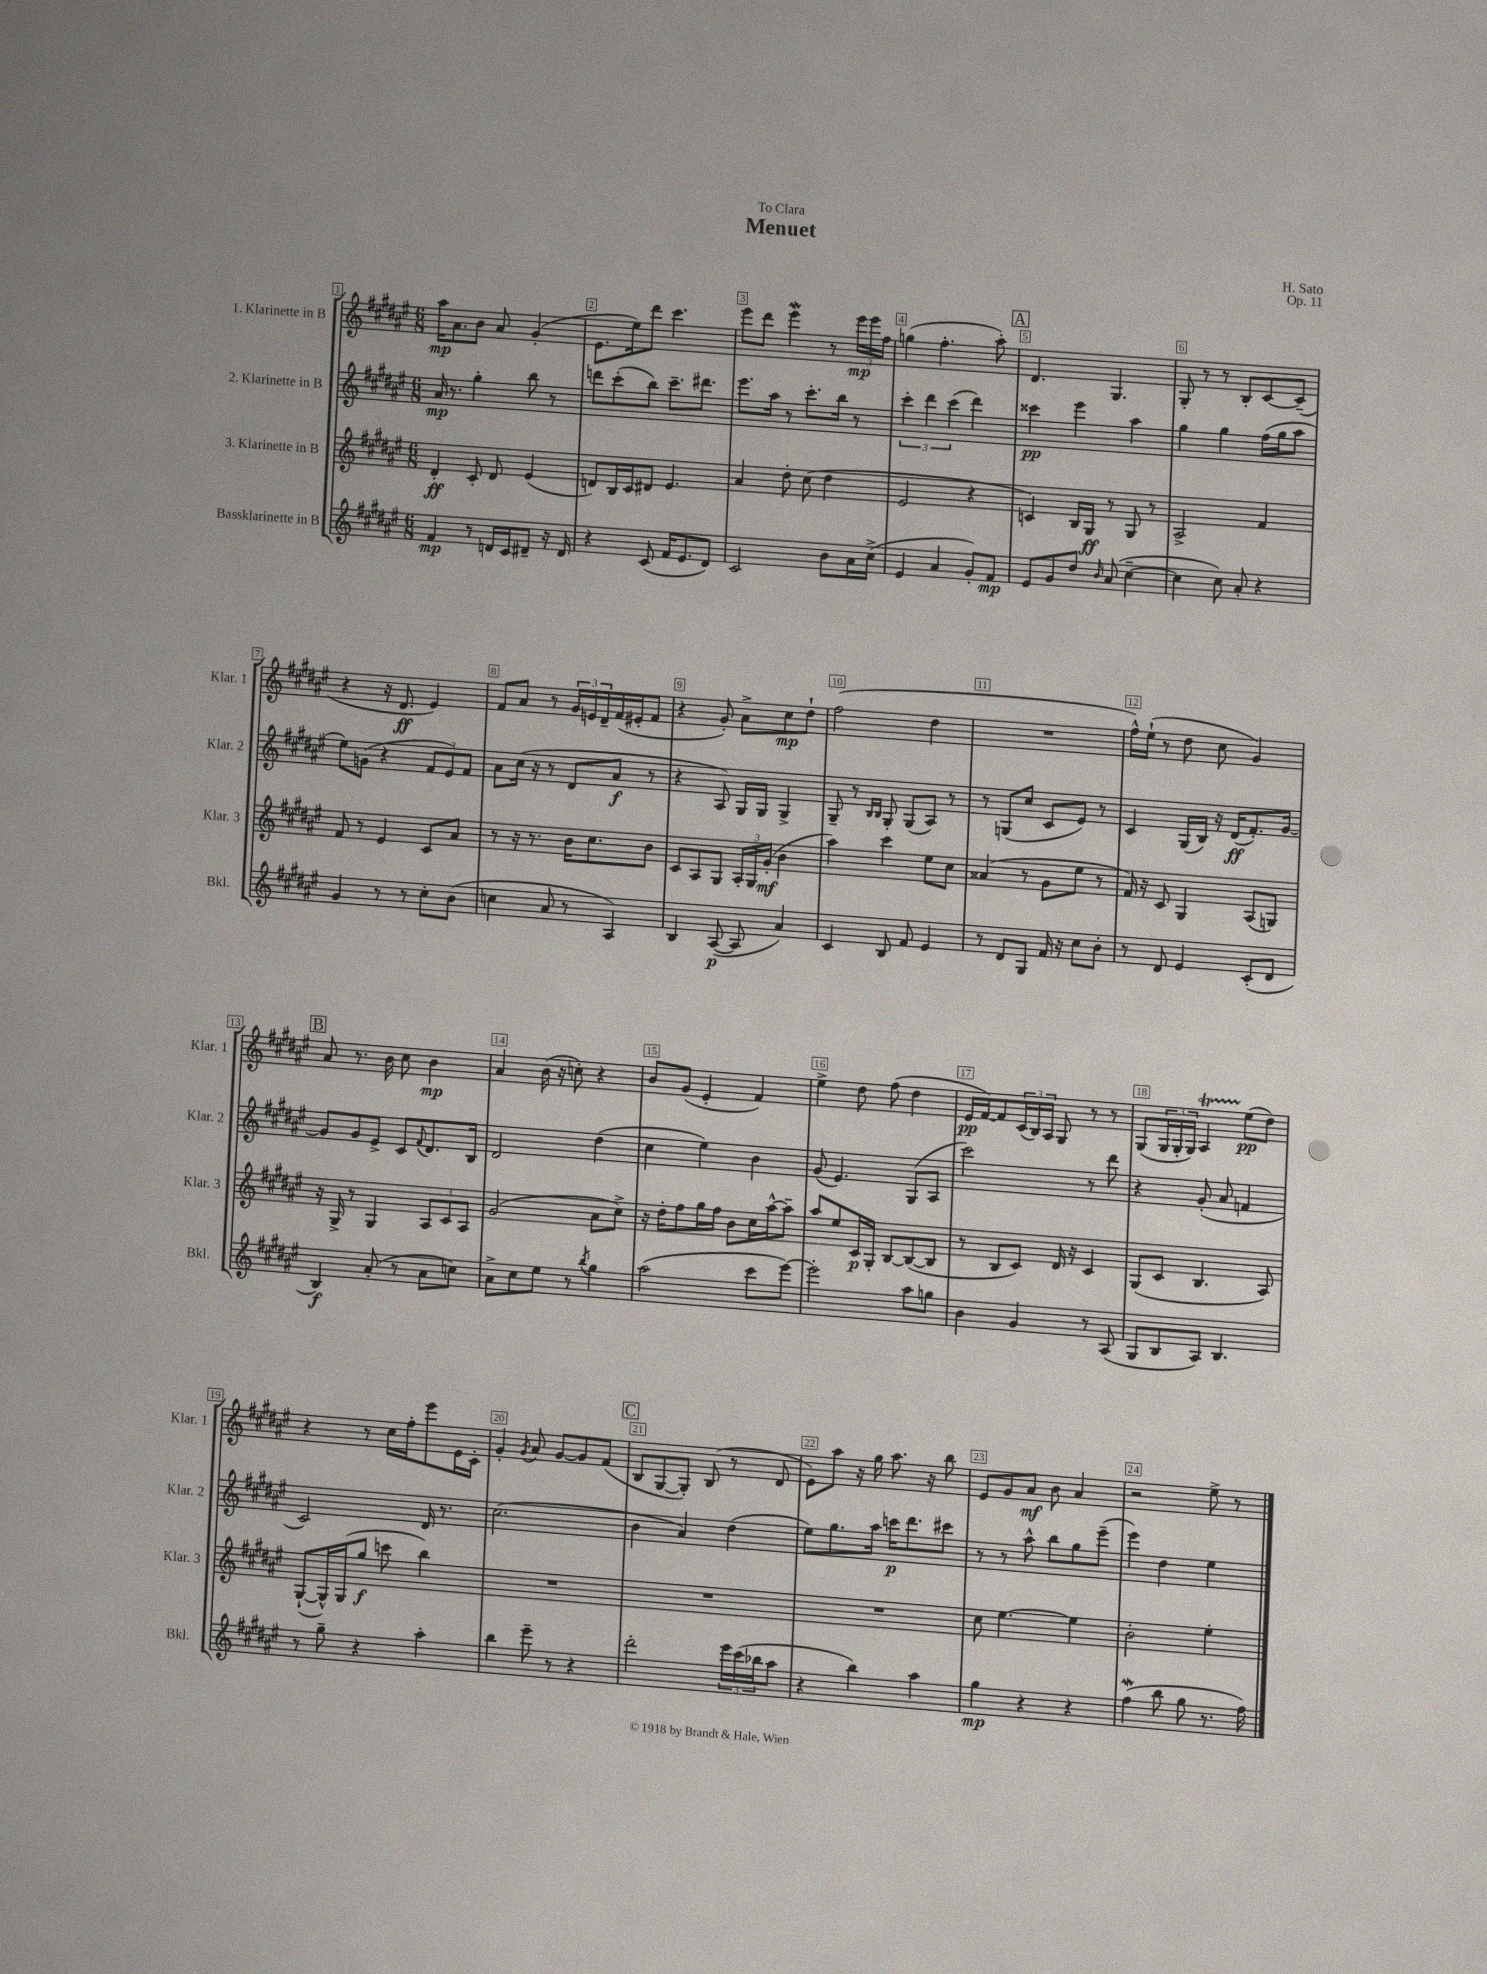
\header { title = "Menuet" composer = "H. Sato" dedication = "To Clara" opus = "Op. 11" }
<<
\new StaffGroup <<
\new Staff = "s0" \with { instrumentName = "1. Klarinette in B" shortInstrumentName = "Klar. 1" } {
    \clef treble \key fis \major \numericTimeSignature \time 6/8
    ais''16\mp ais'8. b'8 ais'8 gis'4-.( |
    eis'8. eis''16) dis'''8 cis'''4. |
    eis'''8 dis'''8 eis'''4\mordent r8 \tuplet 3/2 { eis'''16\mp eis'''16 fis''16 } |
    g''4( fis''4.-. ais''8-.) |
    \mark \markup { \box "A" } dis'4. gis4. |
    gis8-. r8 r8 b8-. cis'8~ cis'8--( |
    r4 r16 dis'8.\ff eis'4) |
    fis'8 ais'8 r8 \tuplet 3/2 { gis'16 e'16 dis'16-- } fis'16( eis'16-. fis'8 |
    r4 gis'8-.) ais'8-> cis''8\mp dis''8-! |
    fis''2( dis''4 |
    R2. |
    fis''16-^) eis''16-!( r8 dis''8 cis''8 gis'4) |
    \mark \markup { \box "B" } ais'8 r8. b'16 cis''8 b'4\mp |
    ais'4 b'16( r16 c''8-.) r4 |
    b'8 gis'8( eis'4-. fis'4) |
    eis''4-> dis''8 fis''8( dis''4 |
    eis'16\pp fis'16~) fis'8 \tuplet 3/2 { cis'16( b16) ais16 } gis8 r8 r8 |
    gis8( \tuplet 3/2 { gis16 gis16-. gis16) } ais4\startTrillSpan eis''8\stopTrillSpan\pp( dis''8) |
    r4 r8 cis''16 fis''16-. eis'''8 eis'16 cis'16-. |
    gis'4-. \acciaccatura { gis'8 } ais'8 gis'8~ gis'8 fis'8( |
    \mark \markup { \box "C" } b8 gis8~ gis8-.) b8( r8 dis'8 |
    eis'8) ais''8 r16 gis''16 ais''8. r16 b''8 |
    eis'8 gis'8 ais'8\mf b'8 ais'4 |
    r2 eis''8-> r8 \bar "|." |
}
\new Staff = "s1" \with { instrumentName = "2. Klarinette in B" shortInstrumentName = "Klar. 2" } {
    \clef treble \key fis \major \numericTimeSignature \time 6/8
    ais'16\mp r8. gis''4-. b''8 r8 |
    d'''8 cis'''8-.( b''8) cis'''8.-- dis'''8. |
    eis'''8. ais''16 r8 cis'''8.-. b''16 r8 |
    \tuplet 3/2 { cis'''4-. dis'''4 cis'''4( } dis'''4) |
    \mark \markup { \box "A" } cisis'''4\pp eis'''4 ais''4 |
    gis''4 gis''4 fis''16( gis''16 ais''8 |
    eis''8) g'8( r4 \tuplet 3/2 { fis'8 eis'8) fis'8 } |
    ais'8 cis''16( r16 r8 dis'8 ais'8\f r8 |
    r4 ais8) gis16 gis16 gis4-> |
    gis8-- r8 \grace { b16 b16 } gis8-. gis8( ais8) r8 |
    r8 g8( cis''8 cis'8 eis'8) r8 |
    cis'4 gis16( b16) r16 dis'16\ff( fis'8.-.) gis'16~ |
    \mark \markup { \box "B" } gis'8 gis'8 eis'8-> cis'8 \appoggiatura { fis'8 } dis'8. b16 |
    dis'2 dis''4( |
    cis''4 eis''4) b'4 |
    gis'8( eis'4.) gis8( ais8 |
    cis'''2) r8 dis'''8 |
    r4 gis'8-.( ais'8 f'4 |
    cis'2) dis'16 r8. |
    cis''2.( |
    \mark \markup { \box "C" } b'4 ais'4) dis''4( |
    eis''8) gis''8. ais''16 c'''16\p dis'''8. cis'''8 |
    r8 r8 ais''8-^ b''8 gis''8 eis'''8--( |
    eis'''4) dis''4 eis''4 \bar "|." |
}
\new Staff = "s2" \with { instrumentName = "3. Klarinette in B" shortInstrumentName = "Klar. 3" } {
    \clef treble \key fis \major \numericTimeSignature \time 6/8
    dis'4-.\ff cis'8-. dis'8 eis'4( |
    d'8) b16 cis'16 dis'8 eis'4. |
    ais'4 dis''8-. cis''8( dis''4 |
    eis'2 r4 |
    \mark \markup { \box "A" } c'4) b16 gis16\ff r8 gis8 r8 |
    ais2-> fis'4 |
    fis'8 r8 eis'4 cis'8 ais'8 |
    r8 r16 r8. b'16 cis''8. b'8 |
    cis'8 ais8 gis8 \tuplet 3/2 { ais16-. gis16 gis'16-.\mf( } b'4 |
    ais''4) cis'''4 eis''8 cis''8 |
    aisis'4( r8 gis'8 eis''8 r8 |
    fis'16) r16 cis'8 gis4 ais8( g8) |
    \mark \markup { \box "B" } r16 gis16-> r8 gis4 \tuplet 3/2 { ais8 cis'8 ais8 } |
    gis'2( ais'8 cis''8->) |
    r16 dis''16-. fis''8 gis''16 fis''16 b'8 cis''16 ais''16~-^ ais''8-- |
    ais''8 eis''8 cis'16\p gis16-. b8~ b8~( b8 |
    r8 b8 cis'8) dis'16 r16 cis'4 |
    gis8( cis'8 b4. ais8) |
    gis8~-!( gis16-^) gis16( gis''8\f c'''8 b''4) |
    R2. |
    \mark \markup { \box "C" } R2. |
    R2. |
    cis''8 eis''4.~ eis''4 |
    b'2-. eis''4-. \bar "|." |
}
\new Staff = "s3" \with { instrumentName = "Bassklarinette in B" shortInstrumentName = "Bkl." } {
    \clef treble \key fis \major \numericTimeSignature \time 6/8
    fis'4\mp r8 d'16 cis'16 dis'8-- r16 dis'16 |
    r4 cis'8( fis'16 eis'8. dis'8) |
    cis'2 b'8 ais'16 cis''16->( |
    eis'4 ais'4 gis'8-.) fis'8\mp |
    \mark \markup { \box "A" } eis'8 gis'8 dis''8 \grace { b'16 } ais'8( cis''4~-- |
    cis''4 cis''8) ais'8-. r4 |
    gis'4 r8 r8 cis''8-. b'8( |
    c''4 ais'8 r8 ais4) |
    b4 ais8~\p( ais8 ais'4) |
    cis'4 b8 fis'8 eis'4 |
    r8 dis'8 gis8 fis'16 r16 cis''8 b'8-. |
    r8 dis'8 eis'4 cis'8-.( dis'8 |
    \mark \markup { \box "B" } b4\f) ais'8-.( r8 ais'8 c''8) |
    ais'8-> cis''8 eis''8 r8 \acciaccatura { b''8 } gis''4 |
    ais''2( cis'''8 eis'''8~) |
    eis'''2-. ais''8 g''8 |
    b'4 gis'4 r8 ais8( |
    gis8 b8 ais8) b4. |
    r8 gis''8-- r4 ais''4-. |
    b''4 eis'''8-- r8 r4 |
    \mark \markup { \box "C" } dis'''2-. \tuplet 3/2 { eis'''16 cis'''16( bes''16 } ais''8 |
    r4 b''4) ais''4 |
    gis''4\mp r4 r4 |
    fis''4\mordent( b''8 gis''8 r8. fis''16) \bar "|." |
}
>>
>>
\layout { \context { \Score \override BarNumber.break-visibility = ##(#f #t #t) barNumberVisibility = #all-bar-numbers-visible \override BarNumber.stencil = #(make-stencil-boxer 0.1 0.3 ly:text-interface::print) } }
